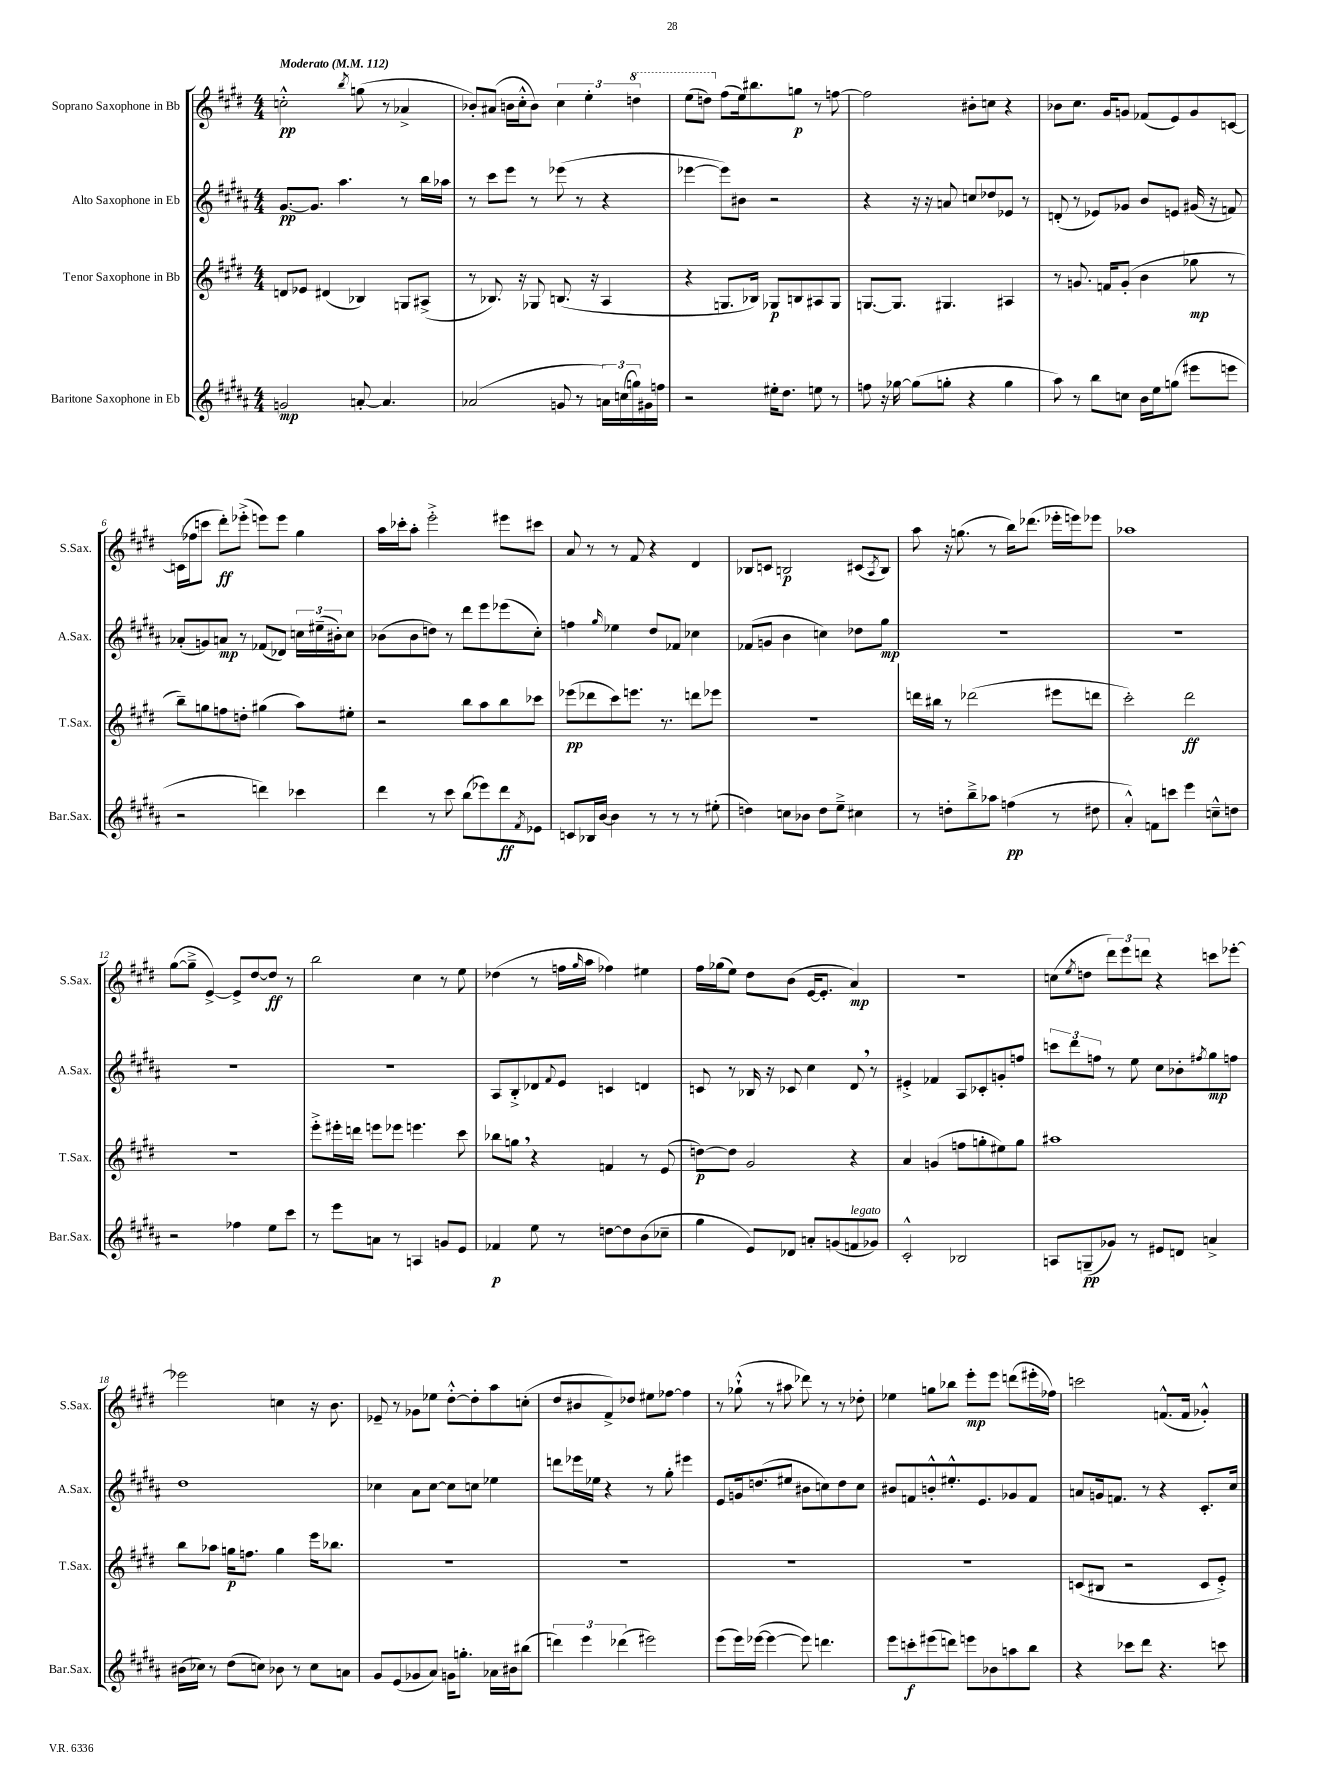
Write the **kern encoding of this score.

**kern	**dynam	**kern	**dynam	**kern	**dynam	**kern	**dynam
*part4	*part4	*part3	*part3	*part2	*part2	*part1	*part1
*staff4	*staff4	*staff3	*staff3	*staff2	*staff2	*staff1	*staff1
*I"Baritone Saxophone in Eb	*	*I"Tenor Saxophone in Bb	*	*I"Alto Saxophone in Eb	*	*I"Soprano Saxophone in Bb	*
*I'Bar.Sax.	*	*I'T.Sax.	*	*I'A.Sax.	*	*I'S.Sax.	*
*clefG2	*	*clefG2	*	*clefG2	*	*clefG2	*
*k[f#c#g#d#a#]	*	*k[f#c#g#d#]	*	*k[f#c#g#d#a#]	*	*k[f#c#g#d#]	*
*M4/4	*	*M4/4	*	*M4/4	*	*M4/4	*
*MM112	*	*MM112	*	*MM112	*	*MM112	*
=1	=1	=1	=1	=1	=1	=1	=1
!	!	!	!	!	!	!LO:TX:a:B:t=Moderato	!
2gn/	mp	8dn/L	.	[8.g#/L	pp	2ccn'^^\	pp
.	.	8e-X/J	.	.	.	.	.
.	.	.	.	8.g#/J]	.	.	.
.	.	(4d#X/	.	.	.	.	.
.	.	.	.	4.aa#\	.	.	.
.	.	.	.	.	.	8qbb/	.
[8an'/	.	4B-X/)	.	.	.	(8ggn\	.
4.a/]	.	.	.	.	.	8r	.
.	.	8Gn/L	.	8r	.	4a-X^/	.
.	.	(8A#X^/J	.	16bb\LL	.	.	.
.	.	.	.	16aa-X\JJ	.	.	.
=2	=2	=2	=2	=2	=2	=2	=2
(2a-X/	.	8r	.	8r	.	8b-X'/L)	.
.	.	8.B-X/)	.	8ccc#\L	.	(8a#X/J	.
.	.	.	.	8eee\J	.	16bn\LL	.
.	.	16r	.	.	.	16cc#'^^\J	.
.	.	8G-X/	.	8r	.	8b\J)	.
8gn/	.	(8.Bn/	.	(8eee-X\	.	6cc#\	.
8r	.	.	.	8r	.	.	.
.	.	.	.	.	.	6ee'\	.
.	.	16r	.	.	.	.	.
24an\LL)	.	4A/	.	4r	.	.	.
(24ccn\	.	.	.	.	.	.	.
*	*	*	*	*	*	*8va	*
24ggn\)	.	.	.	.	.	6dddn\	.
16g#X\	.	.	.	.	.	.	.
16ffn\JJ	.	.	.	.	.	.	.
=3	=3	=3	=3	=3	=3	=3	=3
2r	.	4r	.	[4eee-X\	.	(8eee\L	.
.	.	.	.	.	.	8dddn\J)	.
*	*	*	*	*	*	*X8va	*
.	.	8.Gn/L	.	8eee-\L])	.	(8ff#\L	.
.	.	.	.	8b#X\J	.	16ee\k)	.
.	.	16B-X/Jk)	.	.	.	8.bb#X\	.
16ee#X'\KL	.	8G-X/L	p	2r	.	.	.
8.dd#\J	.	.	.	.	.	.	.
.	.	8Bn/	.	.	.	8ggn\J	p
8een\	.	8A#X/	.	.	.	8r	.
8r	.	8G-/J	.	.	.	[8ffn\	.
=4	=4	=4	=4	=4	=4	=4	=4
8ffn\	.	[8.Gn/L	.	4r	.	2ff\]	.
16r	.	.	.	.	.	.	.
[16gg-X\	.	8.G/J]	.	.	.	.	.
(8gg-\L]	.	.	.	16r	.	.	.
.	.	.	.	16r	.	.	.
8ggn'\J	.	4.G#X/	.	8an/	.	.	.
4r	.	.	.	8ccn/L	.	8b#X'\L	.
.	.	.	.	8dd-X/	.	8ccn\J	.
4gg\	.	4A#X/	.	8e-X/J	.	4r	.
.	.	.	.	8r	.	.	.
=5	=5	=5	=5	=5	=5	=5	=5
8aa#\)	.	8r	.	(8dn'/	.	8b-X\L	.
8r	.	8.gn/	.	8r	.	8.cc#\J	.
8bb\L	.	.	.	8e-X/L)	.	.	.
.	.	16fn/KL	.	.	.	16g#/KL	.
8ccn\J	.	(8g'/J	.	8g-X/J	.	8gn/J	.
16b\LL	.	4b\	.	8b/L	.	(8f-X/L	.
16ee\J	.	.	.	.	.	.	.
(8ggn\J	.	.	.	8en/J	.	8e/)	.
8eee#X\L	.	8gg-X\	mp	(16g#X/	.	8g/	.
.	.	.	.	16r	.	.	.
8eeen\J	.	8r	.	8fn/)	.	[8cn/J	.
!!LO:LB:g=z
=6	=6	=6	=6	=6	=6	=6	=6
2r	.	8bb~\L)	.	(8a-X'/L	.	(16cn\LL]	.
.	.	.	.	.	.	16ff-X\J	.
.	.	8ggn\	.	8gn/)	.	8cccn\J	.
.	.	8ffn\	.	8an/J	mp	8ddd#'\L)	ff
.	.	8ddn'\J	.	8r	.	(8eee-X'^\J	.
4dddn\)	.	(4gg#X\	.	(8f-X/L	.	8eeen\L)	.
.	.	.	.	8d-X/J)	.	8eee\J	.
4ccc-X\	.	8aa\L)	.	24ccn\LL	.	4gg#\	.
.	.	.	.	(24ee#X~\	.	.	.
.	.	.	.	24b#X'\J)	.	.	.
.	.	8ee#X'\J	.	8cc\J	.	.	.
=7	=7	=7	=7	=7	=7	=7	=7
4ddd#\	.	2r	.	(8b-X\L	.	16aa\LL	.
.	.	.	.	.	.	16ccc-X'\J	.
.	.	.	.	8b-\	.	8aa'\J	.
8r	.	.	.	8ddn\J)	.	2eee'^\	.
8ccc#\	.	.	.	8r	.	.	.
(8bb\L	.	8bb\L	.	8ddd#\L	.	.	.
8eee-X\)	.	8aa\	.	8eee\	.	.	.
8ddd#\	ff	8bb\	.	(8eee-X\	.	8eee#X\L	.
8qf#/	.	.	.	.	.	.	.
8e-X\J	.	8ccc-X\J	.	8cc#'\J)	.	8ccc#X\J	.
=8	=8	=8	=8	=8	=8	=8	=8
8cn/L	.	(8eee-X\L	pp	4ffn\	.	8a/	.
16B-X/L	.	8ddd-X\	.	.	.	8r	.
[16b/JJ	.	.	.	.	.	.	.
.	.	.	.	16qqgg#/	.	.	.
4b\]	.	8ccc#\)	.	4ee-X\	.	8r	.
.	.	8.eeen\J	.	.	.	8f#/	.
8r	.	.	.	8dd#/L	.	4r	.
.	.	8.r	.	.	.	.	.
8r	.	.	.	8f-X/J	.	.	.
8r	.	8dddn\L	.	4cc-X\	.	4d#/	.
(8ee#X'\	.	8eee-X\J	.	.	.	.	.
=9	=9	=9	=9	=9	=9	=9	=9
4ddn\)	.	1r	.	(8f-X/L	.	8B-X/L	.
.	.	.	.	8gn/J	.	8cn/J	.
8ccn\L	.	.	.	4b\	.	2Bn/	p
8b-X\J	.	.	.	.	.	.	.
8dd\L	.	.	.	4ccn\)	.	.	.
8ee~^\J	.	.	.	.	.	.	.
4cc#X\	.	.	.	8dd-X\L	.	(8c#X/L	.
.	.	.	.	.	.	8qA/	.
.	.	.	.	8gg#\J	mp	8B/J)	.
=10	=10	=10	=10	=10	=10	=10	=10
8r	.	16dddn\LL	.	1r	.	8aa\	.
.	.	16bb#X\JJ	.	.	.	.	.
8ddn'\L	.	8r	.	.	.	16r	.
.	.	.	.	.	.	(8.ggn\	.
8bb~^\	.	(2ddd-X\	.	.	.	.	.
8aa-X\J	.	.	.	.	.	8r	.
(4ffn\	pp	.	.	.	.	16bb\KL)	.
.	.	.	.	.	.	(8.ddd-X\J	.
8r	.	8eee#X\L	.	.	.	16eee-X'\LL	.
.	.	.	.	.	.	16eeen\J)	.
8dd#X\	.	8dddn\J	.	.	.	8eee-X\J	.
=11	=11	=11	=11	=11	=11	=11	=11
4a#'^^/)	.	2ccc#'\)	.	1r	.	1aa-X	.
8fn\L	.	.	.	.	.	.	.
8cccn\J	.	.	.	.	.	.	.
4eee\	.	2ddd#\	ff	.	.	.	.
8ccn~^^\L	.	.	.	.	.	.	.
8ddn\J	.	.	.	.	.	.	.
!!LO:LB:g=z
=12	=12	=12	=12	=12	=12	=12	=12
2r	.	1r	.	1r	.	([8gg#\L	.
.	.	.	.	.	.	8gg#~^\J]	.
.	.	.	.	.	.	[4e^/)	.
4ff-X\	.	.	.	.	.	8e^/L]	.
.	.	.	.	.	.	[8dd#/	.
8ee\L	.	.	.	.	.	8dd#/J]	ff
8ccc#\J	.	.	.	.	.	8r	.
=13	=13	=13	=13	=13	=13	=13	=13
8r	.	8eee'^\L	.	1r	.	2bb\	.
8eee\L	.	16eee#X'\L	.	.	.	.	.
.	.	16dddn\JJ	.	.	.	.	.
8an\J	.	8eeen\L	.	.	.	.	.
8r	.	8eee-X\J	.	.	.	.	.
4An/	.	4.eeen\	.	.	.	4cc#\	.
8gn/L	.	.	.	.	.	8r	.
8e/J	.	8ccc#\	.	.	.	8ee\	.
=14	=14	=14	=14	=14	=14	=14	=14
4f-X/	p	8bb-X\L	.	8A#/L	.	(4dd-X\	.
.	.	8ggn,\J	.	8B'^/	.	.	.
8ee\	.	4r	.	8d-X/	.	8r	.
.	.	.	.	8qqf#/	.	.	.
8r	.	.	.	8e/J	.	16ffn\LL	.
.	.	.	.	.	.	16qqgg#/	.
.	.	.	.	.	.	16aa\JJ	.
[8ddn\L	.	4fn/	.	4cn/	.	4ff-X\)	.
8dd\]	.	.	.	.	.	.	.
(8b\	.	8r	.	4dn/	.	4ee#X\	.
8cc-X~\J	.	(8e/	.	.	.	.	.
=15	=15	=15	=15	=15	=15	=15	=15
4gg#\	.	[8ddn\L)	p	8cn/	.	16ff#\LL	.
.	.	.	.	.	.	(16gg-X\J	.
.	.	8dd\J]	.	8r	.	8ee\J)	.
8e/L)	.	2g#/	.	16B-X/	.	8dd#\L	.
.	.	.	.	16r	.	.	.
8d-X/J	.	.	.	8c-X/	.	(8b\J	.
8an'/L	.	.	.	4cc#\	.	[16e/KL	.
.	.	.	.	.	.	8.e'/J]	.
(8gn/	.	.	.	.	.	.	.
!LO:TX:a:i:t=legato	!	!	!	!	!	!	!
8fn/	.	4r	.	8d#,/	.	4a/)	mp
8g-X/J)	.	.	.	8r	.	.	.
=16	=16	=16	=16	=16	=16	=16	=16
2c#'^^/	.	4a/	.	4e#X'^/	.	1r	.
.	.	(4gn/	.	4f-X/	.	.	.
2B-X/	.	8ffn\L	.	8A#/L	.	.	.
.	.	8ggn'\	.	8c-X'/	.	.	.
.	.	8ee#X\)	.	8gn'/	.	.	.
.	.	8gg\J	.	8ffn/J	.	.	.
=17	=17	=17	=17	=17	=17	=17	=17
8An/L	.	1aa#X	.	12cccn\L	.	(8ccn\L	.
.	.	.	.	12ddd#\	.	.	.
.	.	.	.	.	.	8qee/	.
(8Gn~/	pp	.	.	.	.	8ddn\J	.
.	.	.	.	12ffn\J	.	.	.
8g-X/J)	.	.	.	8r	.	12ddd#\L)	.
.	.	.	.	.	.	12eee\	.
8r	.	.	.	8ee\	.	.	.
.	.	.	.	.	.	12dddn\J	.
8e#X/L	.	.	.	8cc#\L	.	4r	.
8dn/J	.	.	.	8b-X'\	.	.	.
.	.	.	.	8qff#X/	.	.	.
4an^/	.	.	.	8gg#\	mp	8cccn\L	.
.	.	.	.	8ffn\J	.	[8eee-X'\J	.
!!LO:LB:g=z
=18	=18	=18	=18	=18	=18	=18	=18
(16b#X\LL	.	8bb\L	.	1dd#	.	2eee-X\]	.
16cc-X\JJ)	.	.	.	.	.	.	.
8r	.	8aa-X\J	.	.	.	.	.
(8dd#\L	.	16ggn\KL	p	.	.	.	.
.	.	8.ffn\J	.	.	.	.	.
8ccn\J)	.	.	.	.	.	.	.
8b-X\	.	4gg\	.	.	.	4ccn\	.
8r	.	.	.	.	.	.	.
8cc\L	.	16eee\KL	.	.	.	16r	.
.	.	8.bb-X\J	.	.	.	8.b\	.
8an\J	.	.	.	.	.	.	.
=19	=19	=19	=19	=19	=19	=19	=19
8g#/L	.	1r	.	4cc-X\	.	8e-X~/	.
(8e/	.	.	.	.	.	8r	.
8g-X/	.	.	.	8a#\L	.	8g-X\L	.
8a#/J)	.	.	.	[8cc-\J	.	8ee-X\J	.
16gn\KL	.	.	.	8cc-\L]	.	[8dd#'^^\L	.
8.ggn'\J	.	.	.	.	.	.	.
.	.	.	.	8ccn\J	.	8dd#'\]	.
16a-X\LL	.	.	.	4ee-X\	.	8aa\	.
16b#X\J	.	.	.	.	.	.	.
(8bb#X\J	.	.	.	.	.	(8ccn'\J	.
=20	=20	=20	=20	=20	=20	=20	=20
6dddn\)	.	1r	.	8dddn\L	.	8dd#/L	.
.	.	.	.	16eee-X\L	.	8b#X/	.
6eee\	.	.	.	.	.	.	.
.	.	.	.	16ee-X\JJ	.	.	.
.	.	.	.	4r	.	8f#^/)	.
(6ddd-X\	.	.	.	.	.	.	.
.	.	.	.	.	.	8dd-X/J	.
2eee#X\)	.	.	.	8r	.	8ee#X\L	.
.	.	.	.	8gg#'\	.	[8ff-X\J	.
.	.	.	.	4eee#X\	.	4ff-\]	.
=21	=21	=21	=21	=21	=21	=21	=21
(8eee\L	.	1r	.	8e/L	.	8r	.
16eee\L)	.	.	.	16gn/k	.	(8gg-X`^^\	.
([16eee-X\JJ	.	.	.	(8.ddn/	.	.	.
4eee-\_	.	.	.	.	.	8r	.
.	.	.	.	8ee#X/J	.	8aa#X\	.
8eee-\])	.	.	.	8b#X\L	.	8ddd-X\)	.
4.dddn\	.	.	.	8ccn\)	.	8r	.
.	.	.	.	8dd\	.	8r	.
.	.	.	.	8cc\J	.	8dd-X'\	.
=22	=22	=22	=22	=22	=22	=22	=22
8eee\L	.	1r	.	8b#X/L	.	4ee-X\	.
8cccn'\	f	.	.	8fn/	.	.	.
(8eee#X\	.	.	.	8bn'^^/	.	8ggn\L	.
8dddn\J)	.	.	.	8.ee#X'^^/	.	8bb-X\J	.
8eeen\L	.	.	.	.	.	8eee'\L	mp
.	.	.	.	8.e/	.	.	.
8b-X\	.	.	.	.	.	8eee\J	.
8aan\	.	.	.	8g-X/	.	(8dddn\L	.
8bb\J	.	.	.	8f/J	.	16eee#X'\L	.
.	.	.	.	.	.	16ff-X\JJ)	.
=23	=23	=23	=23	=23	=23	=23	=23
4r	.	(8cn/L	.	8an/L	.	2cccn\	.
.	.	8B#X/J	.	16gn/k	.	.	.
.	.	.	.	8.fn/J	.	.	.
8ccc-X\L	.	2r	.	.	.	.	.
8ddd#\J	.	.	.	8r	.	.	.
4.r	.	.	.	4r	.	(8.fn^^/L	.
.	.	.	.	.	.	16f/Jk	.
.	.	8c/L	.	8.c#'/L	.	4g-X'^^/)	.
8cccn\	.	8e'^/J)	.	.	.	.	.
.	.	.	.	16cc#/Jk	.	.	.
==	==	==	==	==	==	==	==
*-	*-	*-	*-	*-	*-	*-	*-
